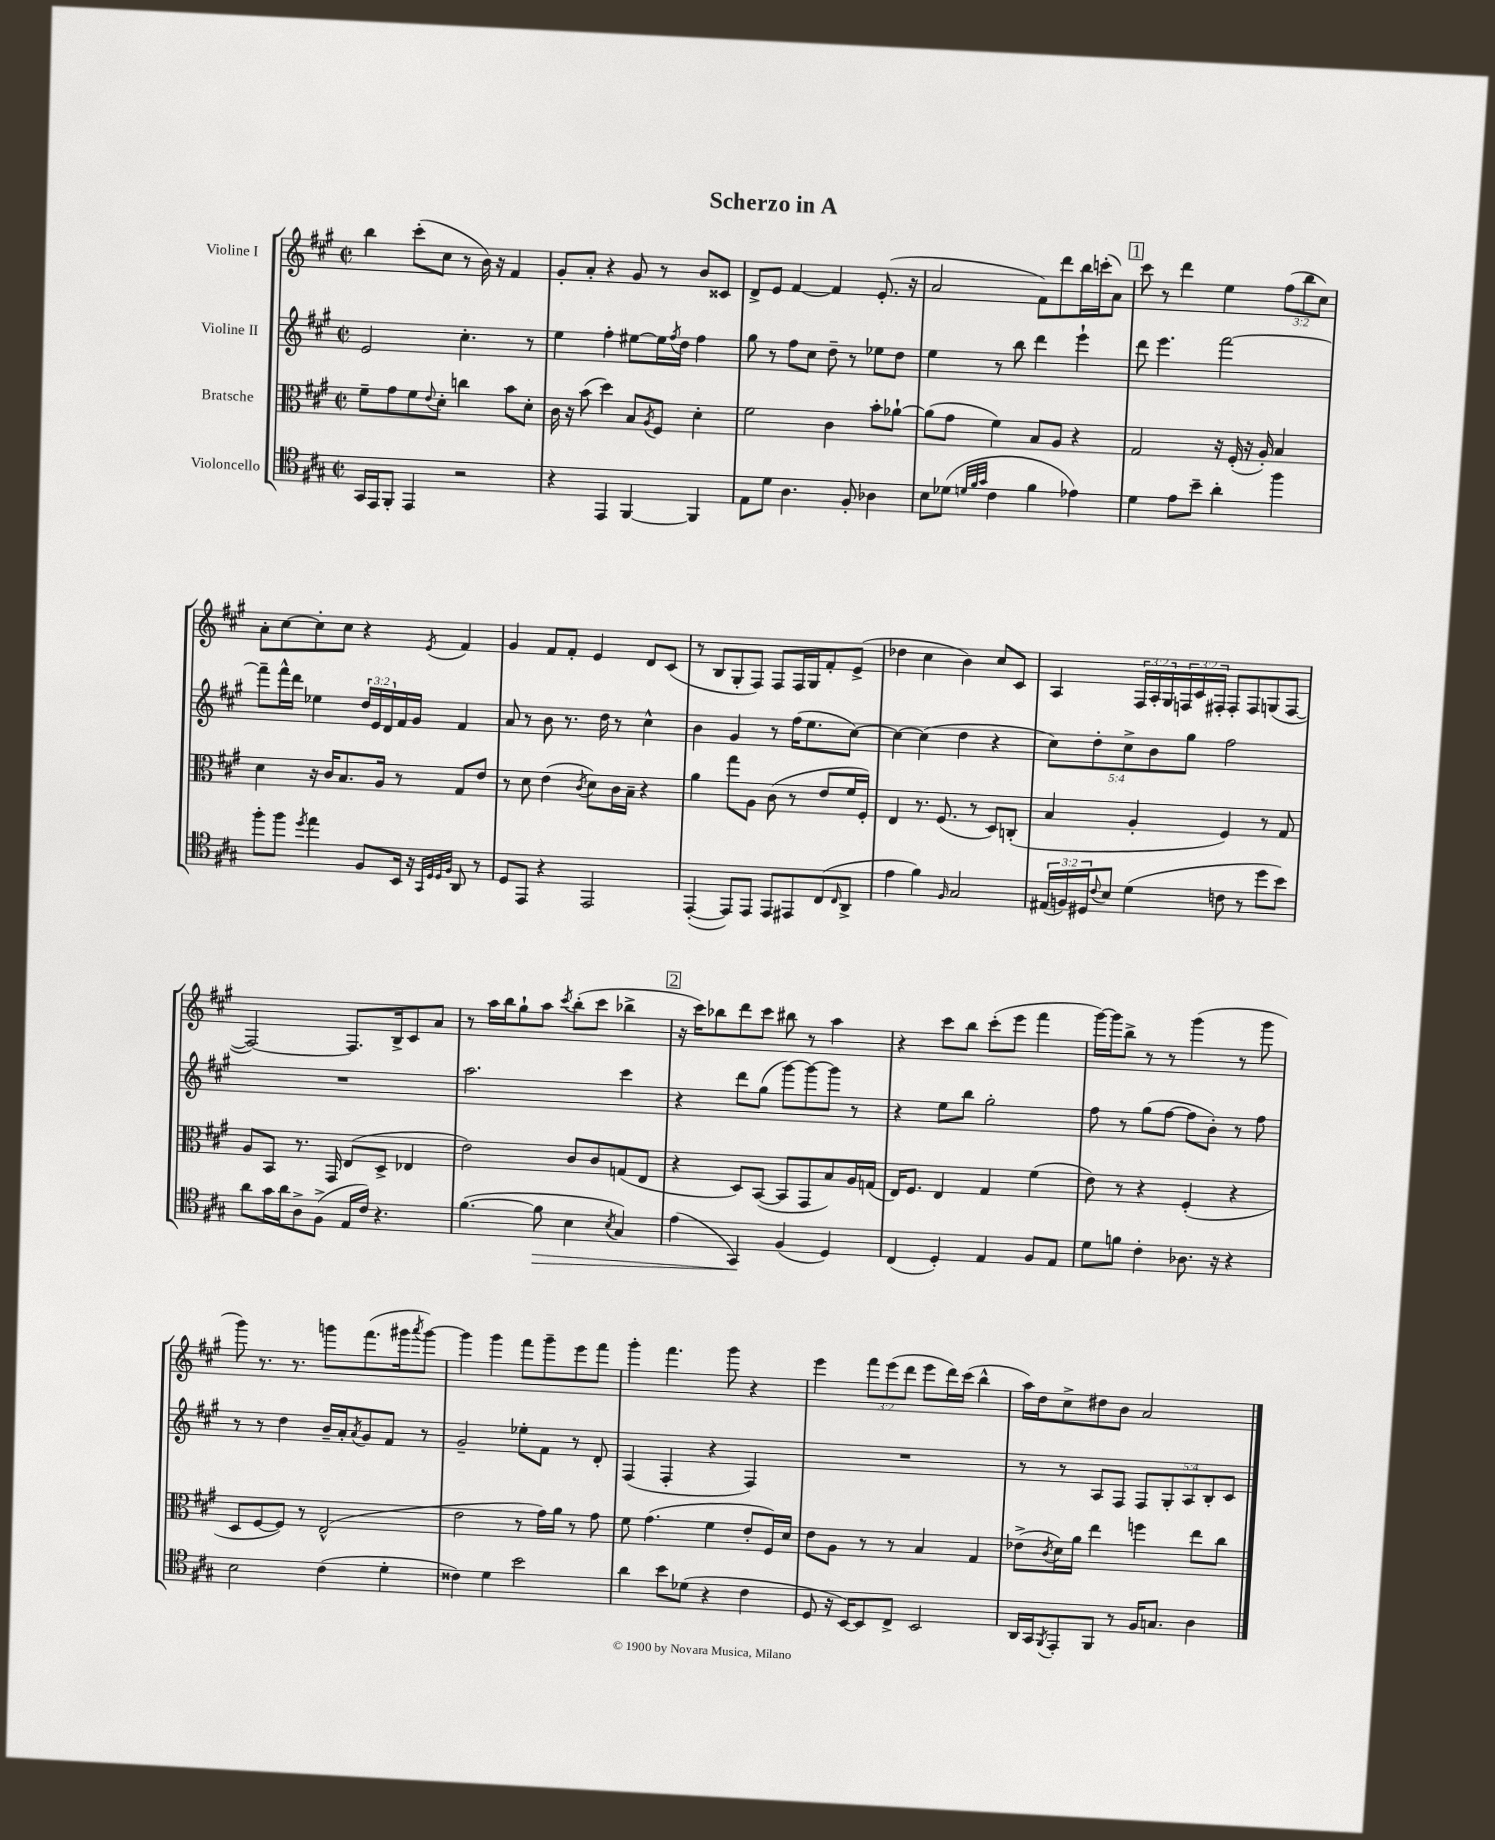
\header { title = "Scherzo in A" }
<<
\new StaffGroup <<
\new Staff = "s0" \with { instrumentName = "Violine I" } {
    \clef treble \key a \major \defaultTimeSignature \time 2/2 \override Staff.TupletNumber.text = #tuplet-number::calc-fraction-text
    b''4 cis'''8-.( cis''8 r8 b'16) r16 fis'4 |
    gis'8-. a'8-. r4 gis'8 r8 b'8 cisis'8 |
    d'8-> e'8 fis'4~ fis'4 e'8.-.( r16 |
    a'2 fis'8) d'''8 b''16 c'''16-.( a'8) |
    \mark \markup { \box "1" } cis'''8 r8 d'''4 e''4 \tuplet 3/2 { fis''8( b''8 cis''8) } |
    a'8-. cis''8~ cis''8-. cis''8 r4 \acciaccatura { e'8 } fis'4 |
    gis'4 fis'8 fis'8-. e'4 d'8 cis'8( |
    r8 b8 gis8-. fis8) fis8 fis16 gis16 fis'8-. e'8->( |
    des''4 cis''4 b'4) cis''8 cis'8 |
    a4 \tuplet 3/2 { fis16 a16-. gis16 } \tuplet 3/2 { f16 cis'16 fis16-. } fis8-. fis8 g8( fis8~ |
    fis2~) fis8. b16-> cis'8 a'8 |
    r8 a''16 b''16 gis''8-! a''8 \acciaccatura { cis'''8 } b''8-.( cis'''8 bes''4-> |
    \mark \markup { \box "2" } r16 cis'''16) bes''8 d'''8 cis'''8 bis''8 r8 a''4 |
    r4 cis'''8 b''8 cis'''8-.( e'''8 fis'''4 |
    gis'''16~) gis'''16 b''8-> r8 r8 gis'''4( r8 gis'''8 |
    gis'''8) r8. r8. g'''8 fis'''8.( gis'''16 \acciaccatura { a'''8 } gis'''8~) |
    gis'''4 gis'''4 fis'''8 gis'''8-- e'''8 fis'''8 |
    gis'''4-. fis'''4. gis'''8 r4 |
    e'''4 \tuplet 3/2 { fis'''8 e'''8( d'''8 } e'''8 d'''16) cis'''16( b''4-^ |
    a''16) d''16 cis''8-> dis''8 b'8 a'2 \bar "|." |
}
\new Staff = "s1" \with { instrumentName = "Violine II" } {
    \clef treble \key a \major \defaultTimeSignature \time 2/2 \override Staff.TupletNumber.text = #tuplet-number::calc-fraction-text
    e'2 cis''4.-. r8 |
    e''4 fis''4-. eis''8~ eis''16 \acciaccatura { fis''8 } d''16 fis''4 |
    gis''8 r8 fis''8 cis''8 d''8-- r8 ees''8 d''8 |
    e''4 r8 b''8 d'''4 e'''4-! |
    \mark \markup { \box "1" } d'''8 e'''4. fis'''2~ |
    fis'''8-- fis'''16-^ d'''16 ees''4 \tuplet 3/2 { d''16 e'16 d'16 } fis'16 gis'16 fis'4 |
    a'8 r8 b'8 r8. d''16 r8 cis''4-^ |
    b'4 gis'4 r8 fis''16( e''8. cis''8~) |
    cis''4~ cis''4( d''4 r4 |
    \tuplet 5/4 { cis''8) d''8-. cis''8-> b'8 gis''8 } fis''2 |
    R1 |
    a''2. cis'''4 |
    \mark \markup { \box "2" } r4 d'''8 gis''8( gis'''8~) gis'''8~ gis'''8 r8 |
    r4 e''8 b''8 gis''2-. |
    fis''8 r8 gis''8( fis''8~ fis''8 b'8-.) r8 fis''8 |
    r8 r8 d''4 b'16-- a'16-. \acciaccatura { a'8 } gis'8 fis'8 r8 |
    gis'2-- ees''8-. fis'8 r8 d'8-. |
    fis4( fis4-. r4 fis4) |
    R1 |
    r8 r8 a8 fis8 \tuplet 5/4 { fis8 gis8-. a8 b8-. cis'8 } \bar "|." |
}
\new Staff = "s2" \with { instrumentName = "Bratsche" } {
    \clef alto \key a \major \defaultTimeSignature \time 2/2
    fis'8-- gis'8 fis'8 \appoggiatura { e'8 } d'8-. c''4 b'8 d'8-. |
    cis'16 r16 b'8( d''4) b8 \acciaccatura { a8 } fis8 d'4-. |
    fis'2 cis'4 b'8-. aes'8~-! |
    aes'8( gis'8 fis'4) b8 a8 r4 |
    \mark \markup { \box "1" } gis2 r16 fis16-.( r16 a16-.) b4 |
    d'4 r16 cis'16 b8. a16 r8 gis8 e'8 |
    r8 d'8 e'4( \acciaccatura { cis'8 } d'8) cis'16 b16-- r4 |
    a'4 gis''8 a8 cis'8( r8 e'8 fis'16 fis16-.) |
    e4 r8. fis8.( r8 d8) c8-.( |
    b4 a4-. fis4) r8 gis8 |
    a8 b,8 r8. gis,16 e8( d8-> ees4 |
    e'2) cis'8 cis'8 g8( e8 |
    \mark \markup { \box "2" } r4 d8) b,8~( b,8 gis,8 b8) a16 g16( |
    e16) fis8. e4 gis4 fis'4( |
    e'8) r8 r4 fis4-.( r4 |
    d8 fis8~ fis8) r8 e2-^( |
    e'2 r8 gis'16) a'16 r8 gis'8 |
    fis'8 gis'4.( fis'4 e'8-. fis16) d'16 |
    e'8 a8 r8 r8 b4 gis4 |
    ees'8->( \acciaccatura { cis'8 } d'16) a'16 e''4 f''4 e''8 cis''8 \bar "|." |
}
\new Staff = "s3" \with { instrumentName = "Violoncello" } {
    \clef tenor \key a \major \defaultTimeSignature \time 2/2 \override Staff.TupletNumber.text = #tuplet-number::calc-fraction-text
    gis,16 e,16 fis,8-. e,4 r2 |
    r4 e,4 fis,4~ fis,4 |
    e8 d'8 a4. fis8-. aes4 |
    b8 des'8( \grace { d'32 fis'32 gis'32 } cis'4 fis'4 ees'4) |
    \mark \markup { \box "1" } d'4 e'8 b'8-- a'4-. fis''4 |
    fis''8-. fis''8 \acciaccatura { d''8 } e''4 fis8 b,16 r16 \grace { gis,32 d32 d32 fis32 } a,8 r8 |
    d8 e,8 r4 e,2 |
    e,4~-.( e,8) e,8 e,8 eis,8 cis8( \grace { cis16 } a,8-> |
    e'4 fis'4) \grace { fis16 } gis2 |
    \tuplet 3/2 { eis16( f16) dis16 } \appoggiatura { cis'8 } b8 d'4( c'8 r8 d''8 b'8) |
    a'8 gis'16 a'16 a8-> fis8->( e16 cis'16) r4. |
    fis'4.~( fis'8\> b4 \acciaccatura { b8 } gis4) |
    \mark \markup { \box "2" } e'4( gis,4\!) fis4( d4) |
    cis4( d4-.) e4 fis8 e8 |
    d'8 f'8 cis'4-. aes8. r16 r4 |
    b2 cis'4( d'4-. |
    cisis'4) d'4 b'2 |
    a'4 b'8 des'8( r4 cis'4 |
    d8 r16 b,16~) b,8 cis8-> b,2 |
    a,16 gis,16 \acciaccatura { fis,8 } e,8-. fis,8 r8 fis16 g8. a4 \bar "|." |
}
>>
>>
\layout { \context { \Score \remove "Bar_number_engraver" } }
